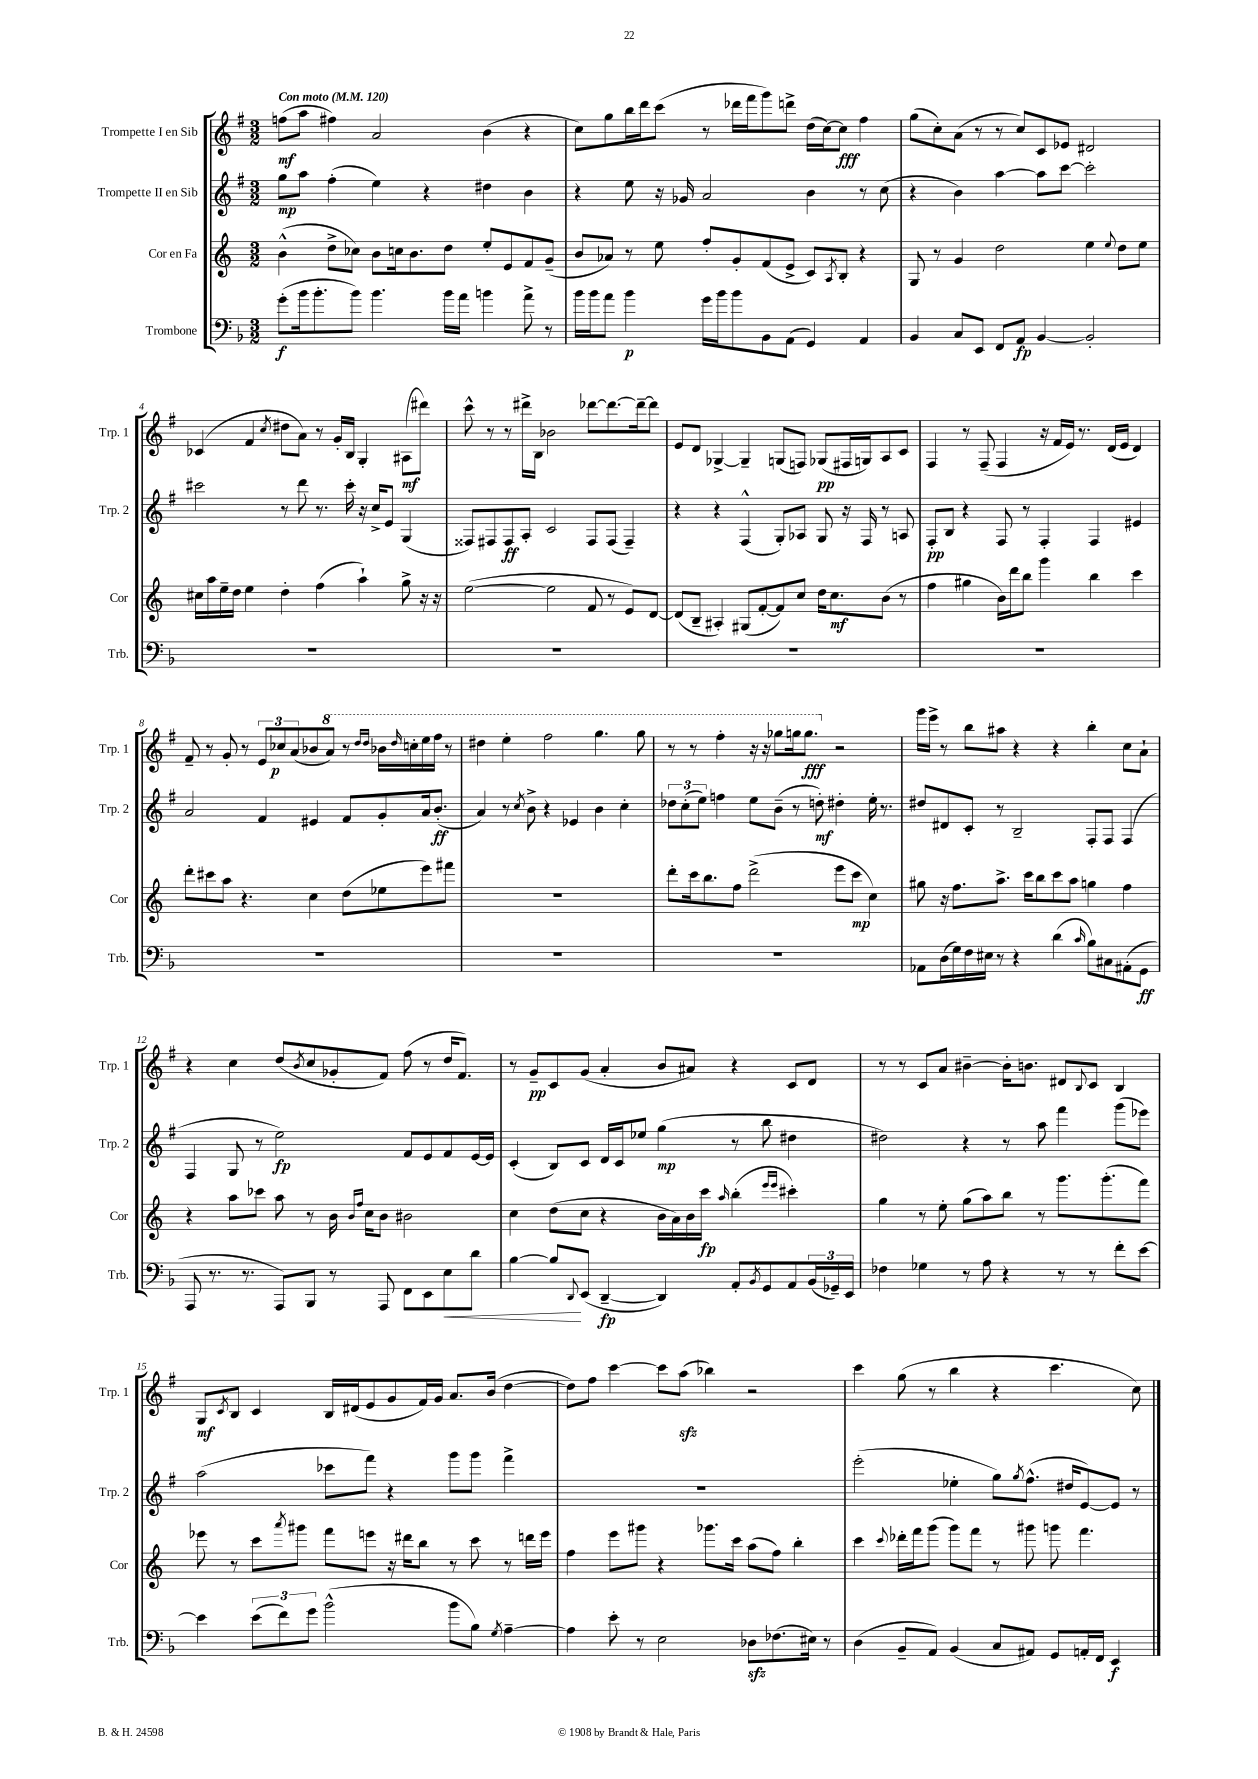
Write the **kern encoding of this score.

**kern	**dynam	**kern	**dynam	**kern	**dynam	**kern	**dynam
*part4	*part4	*part3	*part3	*part2	*part2	*part1	*part1
*staff4	*staff4	*staff3	*staff3	*staff2	*staff2	*staff1	*staff1
*I"Trombone	*	*I"Cor en Fa	*	*I"Trompette II en Sib	*	*I"Trompette I en Sib	*
*I'Trb.	*	*I'Cor	*	*I'Trp. 2	*	*I'Trp. 1	*
*clefF4	*	*clefG2	*	*clefG2	*	*clefG2	*
*k[b-]	*	*k[]	*	*k[f#]	*	*k[f#]	*
*M3/2	*	*M3/2	*	*M3/2	*	*M3/2	*
*MM120	*	*MM120	*	*MM120	*	*MM120	*
=1	=1	=1	=1	=1	=1	=1	=1
!	!	!	!	!	!	!LO:TX:a:B:t=Con moto	!
(8g'\L	f	(4b^^\	.	8gg\L	mp	(8ffn\L	mf
16b-\k	.	.	.	8aa\J	.	8aa\J	.
8.b-'\	.	.	.	.	.	.	.
.	.	8dd^\L	.	(4ff#'\	.	4ff#X\)	.
8b-\J)	.	8cc-X\J)	.	.	.	.	.
4.b-\	.	8b\L	.	4ee\)	.	2a/	.
.	.	16ccn\k	.	.	.	.	.
.	.	8.b\	.	.	.	.	.
.	.	.	.	4r	.	.	.
16b-\LL	.	8dd\J	.	.	.	.	.
16a\JJ	.	.	.	.	.	.	.
4bn\	.	8ee'/L	.	4dd#X\	.	(4b\	.
.	.	8e/	.	.	.	.	.
8a^\	.	8f/	.	4b\	.	4r	.
8r	.	(8g~/J	.	.	.	.	.
=2	=2	=2	=2	=2	=2	=2	=2
16b-\LL	.	8b/L	.	4r	.	8cc\L)	.
16b-\J	.	.	.	.	.	.	.
8a\J	.	8a-X/J)	.	.	.	8gg\	.
4b-\	p	8r	.	8ee\	.	16bb\L	.
.	.	.	.	.	.	16ddd\J	.
.	.	8ee\	.	16r	.	(8ccc\J	.
.	.	.	.	16g-X/	.	.	.
16g\LL	.	8ff'/L	.	2a/	.	8r	.
16b-\J	.	.	.	.	.	.	.
8b-\	.	8g'/	.	.	.	16ddd-X\LL	.
.	.	.	.	.	.	16fff#\J	.
8BB-\	.	(8f/	.	.	.	8ggg\)	.
(8AA\J	.	8e^/J	.	.	.	8dddn^\J	.
4GG/)	.	8c/L)	.	4b\	.	(16dd\LL	.
.	.	.	.	.	.	[16cc\J)	.
.	.	8qA/	.	.	.	.	.
.	.	8B'/J	.	.	.	8cc\J]	fff
4AA/	.	4r	.	8r	.	4ff#\	.
.	.	.	.	(8cc\	.	.	.
=3	=3	=3	=3	=3	=3	=3	=3
4BB-/	.	8G/	.	4r	.	(8gg\L	.
.	.	8r	.	.	.	8cc'\)	.
8C/L	.	4g/	.	4b\)	.	(8a\J	.
8EE/J	.	.	.	.	.	8r	.
8FF/L	.	2dd\	.	[4aa\	.	8r	.
8AA/J	fp	.	.	.	.	8cc/L)	.
[4BB-/	.	.	.	8aa\L]	.	8c/	.
.	.	.	.	[8ccc\J	.	8e-X/J	.
2BB-'/]	.	4ee\	.	2ccc'\]	.	2d#X/	.
.	.	8qqee/	.	.	.	.	.
.	.	8dd\L	.	.	.	.	.
.	.	8ee\J	.	.	.	.	.
!!LO:LB:g=z
=4	=4	=4	=4	=4	=4	=4	=4
1.r	.	16cc#X\LL	.	2ccc#X\	.	(4c-X/	.
.	.	16aa\	.	.	.	.	.
.	.	16ee~\	.	.	.	.	.
.	.	16dd\JJ	.	.	.	.	.
.	.	4ee\	.	.	.	4f#/	.
.	.	.	.	.	.	8qcc/	.
.	.	4dd'\	.	8r	.	8dd#X\L	.
.	.	.	.	8ddd\	.	8a\J)	.
.	.	(4ff\	.	8.r	.	8r	.
.	.	.	.	.	.	16g'/LL	.
.	.	.	.	16ccc#'\	.	16B/JJ	.
.	.	4aa`\)	.	16r	.	4G'/	.
.	.	.	.	16cc^/KL	.	.	.
.	.	.	.	8e/J	.	.	.
.	.	8gg^\	.	(4G/	.	(8A#X\L	mf
.	.	16r	.	.	.	8ddd#X\J)	.
.	.	16r	.	.	.	.	.
=5	=5	=5	=5	=5	=5	=5	=5
1.r	.	([2ee\	.	8F##X/L)	.	8ccc^^\	.
.	.	.	.	8F#X/	.	8r	.
.	.	.	.	8F#/	ff	8r	.
.	.	.	.	8A'/J	.	16ddd#X^\LL	.
.	.	.	.	.	.	16B\JJ	.
.	.	2ee\]	.	2c/	.	2b-X\	.
.	.	8f/	.	8F#/L	.	[8ddd-X\L	.
.	.	8r	.	(8F#/J	.	8.ddd-\_	.
.	.	8e/L)	.	4F#~/)	.	.	.
.	.	.	.	.	.	16ddd-~\k_	.
.	.	[8d/J	.	.	.	8ddd-\J]	.
=6	=6	=6	=6	=6	=6	=6	=6
1.r	.	(8d/L]	.	4r	.	8e/L	.
.	.	8B~/J	.	.	.	8d/J	.
.	.	4A#X'/)	.	4r	.	[4G-X^/	.
.	.	(8G#X/L	.	(4F#^^/	.	4G-~/]	.
.	.	[8f'/	.	.	.	.	.
.	.	8f/])	.	8G'/L)	.	(8Gn/L	.
.	.	8cc/J	.	8A-X/J	.	8Fn/J)	.
.	.	16dd\KL	.	8G/	.	(8G-X/L	pp
.	.	8.cc\	mf	.	.	.	.
.	.	.	.	16r	.	16F#X/L	.
.	.	.	.	16F#/	.	16Gn/J)	.
.	.	(8b\J	.	8r	.	8A/	.
.	.	8r	.	8An/	.	8c/J	.
=7	=7	=7	=7	=7	=7	=7	=7
1.r	.	4ff\	.	8F#'/L	pp	4F#/	.
.	.	.	.	8B/J	.	.	.
.	.	4gg#X\	.	4r	.	8r	.
.	.	.	.	.	.	(8F#~/	.
.	.	16b\LL)	.	8F#/	.	4F#/	.
.	.	16ddd\J	.	.	.	.	.
.	.	8bb\J	.	8r	.	.	.
.	.	4ggg\	.	4F#'/	.	16r	.
.	.	.	.	.	.	16f#/LL	.
.	.	.	.	.	.	16e/JJ)	.
.	.	.	.	.	.	8.r	.
.	.	4bb\	.	4F#/	.	.	.
.	.	.	.	.	.	(16d/LL	.
.	.	.	.	.	.	16e/JJ	.
.	.	4ccc\	.	4e#X/	.	4d/)	.
!!LO:LB:g=z
=8	=8	=8	=8	=8	=8	=8	=8
1.r	.	8ddd'\L	.	2a/	.	8f#~/	.
.	.	8ccc#X\	.	.	.	8r	.
.	.	8aa\J	.	.	.	8g'/	.
.	.	4.r	.	.	.	8r	.
.	.	.	.	4f#/	.	12e/L	.
.	.	.	.	.	.	12cc-X/	p
.	.	.	.	.	.	(12a/	.
.	.	4cc\	.	4e#X/	.	8b-X/	.
*	*	*	*	*	*	*8va	*
.	.	.	.	.	.	8aa/J)	.
.	.	(8dd\L	.	8f#/L	.	8r	.
.	.	.	.	.	.	16qqddd/LL	.
.	.	.	.	.	.	16qqddd/JJ	.
.	.	8ee-X\	.	8g'/	.	16bb-X\LL	.
.	.	.	.	.	.	16qqddd/	.
.	.	.	.	.	.	16cccn'\	.
.	.	8eee\)	.	16a/k	.	16eee\	.
.	.	.	.	(8.b'/J	ff	16fff#\JJ	.
.	.	8fff#X\J	.	.	.	8r	.
=9	=9	=9	=9	=9	=9	=9	=9
1.r	.	1.r	.	4a/)	.	4ddd#X\	.
.	.	.	.	8r	.	4eee'\	.
.	.	.	.	8qcc/	.	.	.
.	.	.	.	8b^\	.	.	.
.	.	.	.	4r	.	2fff#\	.
.	.	.	.	4e-X/	.	.	.
.	.	.	.	4b\	.	4.ggg\	.
.	.	.	.	4cc'\	.	.	.
.	.	.	.	.	.	8ggg\	.
=10	=10	=10	=10	=10	=10	=10	=10
1.r	.	8ddd'\L	.	12dd-X\L	.	8r	.
.	.	.	.	(12cc'\	.	.	.
.	.	16ccc\k	.	.	.	8r	.
.	.	.	.	12ee\J)	.	.	.
.	.	8.bb\	.	.	.	.	.
.	.	.	.	4ffn\	.	4fff#'\	.
.	.	8ff\J	.	.	.	.	.
.	.	(2ddd^\	.	8ee\L	.	16r	.
.	.	.	.	.	.	16r	.
.	.	.	.	(8b~\J	.	8ggg-X\L	.
.	.	.	.	8r	.	16gggn\k	.
.	.	.	.	.	.	8.ggg\J	fff
.	.	.	.	8ddn'\)	mf	.	.
*	*	*	*	*	*	*X8va	*
.	.	8eee\L	.	4dd#X'\	.	2r	.
.	.	8ccc\J	mp	.	.	.	.
.	.	4cc\)	.	16ee'\	.	.	.
.	.	.	.	8.r	.	.	.
=11	=11	=11	=11	=11	=11	=11	=11
8AA-X\L	.	8gg#X\	.	8dd#X/L	.	16ggg\LL	.
.	.	.	.	.	.	16eee^\JJ	.
(16D\L	.	16r	.	8d#X/	.	8r	.
16G\)	.	8.ff\L	.	.	.	.	.
16F\	.	.	.	8c'/J	.	8bb\L	.
16E#X\JJ	.	.	.	.	.	.	.
8r	.	8.aa^\J	.	8r	.	8aa#X\J	.
4r	.	.	.	2B~/	.	4r	.
.	.	16ccc\KL	.	.	.	.	.
.	.	8bb\	.	.	.	.	.
(4d\	.	8ccc\	.	.	.	4r	.
.	.	8aa\J	.	.	.	.	.
16qqc/	.	.	.	.	.	.	.
8B-\L)	.	4ggn\	.	8F#'/L	.	4bb'\	.
8C#X\	.	.	.	8F#/J	.	.	.
(8AA#X'\	.	4ff\	.	(4F#/	.	8cc\L	.
8GG\J	ff	.	.	.	.	8a`\J	.
!!LO:LB:g=z
=12	=12	=12	=12	=12	=12	=12	=12
8AAA/	.	4r	.	4F#/	.	4r	.
8.r	.	.	.	.	.	.	.
.	.	8aa\L	.	8G/	.	4cc\	.
8.r	.	.	.	.	.	.	.
.	.	8ccc-X\J	.	8r	.	.	.
8AAA/L)	.	8aa\	.	2ee\)	fp	(8dd/L	.
.	.	.	.	.	.	8qb/	.
8BBB-/J	.	8r	.	.	.	8cc/	.
8r	.	16b\	.	.	.	8g-X'/	.
.	.	16qqb/LL	.	.	.	.	.
.	.	16qqff/JJ	.	.	.	.	.
.	.	16cc\KL	.	.	.	.	.
8AAA/	.	8b\J	.	.	.	8f#/J)	.
8FF\L	.	2b#X\	.	8f#/L	.	(8ff#\	.
8EE\	.	.	.	8e/	.	8r	.
!	!LO:HP:b	!	!	!	!	!	!
8E\	<	.	.	8f#/	.	16dd/KL	.
.	.	.	.	.	.	8.f#/J)	.
8d\J	.	.	.	[16e/L	.	.	.
.	.	.	.	16e/JJ]	.	.	.
=13	=13	=13	=13	=13	=13	=13	=13
[4B-\	.	4cc\	.	(4c'/	.	8r	.
.	.	.	.	.	.	8g~/L	pp
8B-/L]	.	(8dd\L	.	8B/L)	.	8c/	.
8qqDD/	.	.	.	.	.	.	.
(8EE/J	[	8cc\J	.	8c/J	.	(8g/J	.
[4DD~/	fp	4r	.	16d/LL	.	4a'/	.
.	.	.	.	16c/J	.	.	.
.	.	.	.	8ee-X/J	.	.	.
4DD/])	.	16b\LL	.	(4gg\	mp	8b/L	.
.	.	16a\)	.	.	.	.	.
.	.	16b\	.	.	.	8a#X/J)	.
.	.	16ccc\JJ	fp	.	.	.	.
.	.	16qqaa/	.	.	.	.	.
8AA'/L	.	(4bb'\	.	8r	.	4r	.
8qBB-/	.	.	.	.	.	.	.
8GG/	.	.	.	8bb\	.	.	.
.	.	16qqeee/LL	.	.	.	.	.
.	.	16qqeee/JJ	.	.	.	.	.
8AA/	.	4ccc#X'\)	.	4dd#X\	.	8c/L	.
(24BB-/L	.	.	.	.	.	8d/J	.
24GG-X~/)	.	.	.	.	.	.	.
24EE/JJ	.	.	.	.	.	.	.
=14	=14	=14	=14	=14	=14	=14	=14
4F-X\	.	4gg\	.	2dd#X\)	.	8r	.
.	.	.	.	.	.	8r	.
4G-X\	.	8r	.	.	.	8c/L	.
.	.	8ee'\	.	.	.	8a/J	.
8r	.	(8gg\L	.	4r	.	[4b#X~\	.
8A\	.	8aa\)	.	.	.	.	.
4r	.	8bb\J	.	8r	.	16b#'\KL]	.
.	.	.	.	.	.	8.bn\J	.
.	.	8r	.	8aa\	.	.	.
8r	.	8.ggg\L	.	4fff#\	.	8d#X/L	.
.	.	.	.	.	.	8qqB/	.
8r	.	.	.	.	.	8c/J	.
.	.	(8.ggg'\	.	.	.	.	.
8f'\L	.	.	.	(8ggg\L	.	4B/	.
[8e\J	.	8fff\J)	.	8eee-X\J)	.	.	.
!!LO:LB:g=z
=15	=15	=15	=15	=15	=15	=15	=15
4e\]	.	8eee-X\	.	(2aa\	.	8G/L	mf
.	.	.	.	.	.	8qc/	.
.	.	8r	.	.	.	8B/J	.
(12e\L	.	8ccc\L	.	.	.	4c/	.
12f\)	.	.	.	.	.	.	.
.	.	8qaaa/	.	.	.	.	.
.	.	8ggg#X\J	.	.	.	.	.
12g\J	.	.	.	.	.	.	.
(2b-^^\	.	8fff\L	.	8ccc-X\L	.	16B/LL	.
.	.	.	.	.	.	(16d#X/J	.
.	.	8eeen\J	.	8fff#\J)	.	8e/	.
.	.	16r	.	4r	.	8g/	.
.	.	16ddd#X\KL	.	.	.	.	.
.	.	8bb\J	.	.	.	16f#/L)	.
.	.	.	.	.	.	16g/JJ	.
8b-\L	.	8r	.	8ggg\L	.	8.a/L	.
8B-\J)	.	8ccc\	.	8ggg\J	.	.	.
.	.	.	.	.	.	(16b/Jk	.
8qG/	.	.	.	.	.	.	.
[4A~\	.	8r	.	4fff#^\	.	[4dd\	.
.	.	16dddn\LL	.	.	.	.	.
.	.	16eee\JJ	.	.	.	.	.
=16	=16	=16	=16	=16	=16	=16	=16
4A\]	.	4ff\	.	1.r	.	8dd\L])	.
.	.	.	.	.	.	8ff#\J	.
8e'\	.	8eee\L	.	.	.	[4ccc\	.
8r	.	8ggg#X\J	.	.	.	.	.
2E\	.	4r	.	.	.	8ccc\L]	.
.	.	.	.	.	.	(8aazz\J	.
.	.	8.ggg-X\L	.	.	.	4bb-X\)	.
.	.	16ccc\Jk	.	.	.	.	.
8D-Xzz\L	.	(8aa\L	.	.	.	2r	.
(8.F-X\	.	8ff\J)	.	.	.	.	.
.	.	4bb'\	.	.	.	.	.
16E#X\Jk)	.	.	.	.	.	.	.
8r	.	.	.	.	.	.	.
=17	=17	=17	=17	=17	=17	=17	=17
(4D\	.	4ccc\	.	(2eee'\	.	4ccc\	.
.	.	8qqccc/	.	.	.	.	.
8BB-~/L	.	16ddd-X'\LL	.	.	.	(8gg\	.
.	.	16fff\J	.	.	.	.	.
8AA/J)	.	(8ggg\J	.	.	.	8r	.
(4BB-/	.	8ggg\L)	.	4ee-X'\	.	4bb\	.
.	.	8fff\J	.	.	.	.	.
8C/L	.	8r	.	8gg\L)	.	4r	.
.	.	.	.	8qgg/	.	.	.
8AA#X/J)	.	8ggg#X\	.	(8.ff#^^\J	.	.	.
8GG/L	.	8gggn\	.	.	.	4.ccc\	.
.	.	.	.	16dd#X/KL	.	.	.
16AAn'/L	.	4.fff\	.	[8e/)	.	.	.
16FF/JJ	.	.	.	.	.	.	.
4EE/	f	.	.	8e/J]	.	.	.
.	.	.	.	8r	.	8cc\)	.
==	==	==	==	==	==	==	==
*-	*-	*-	*-	*-	*-	*-	*-
